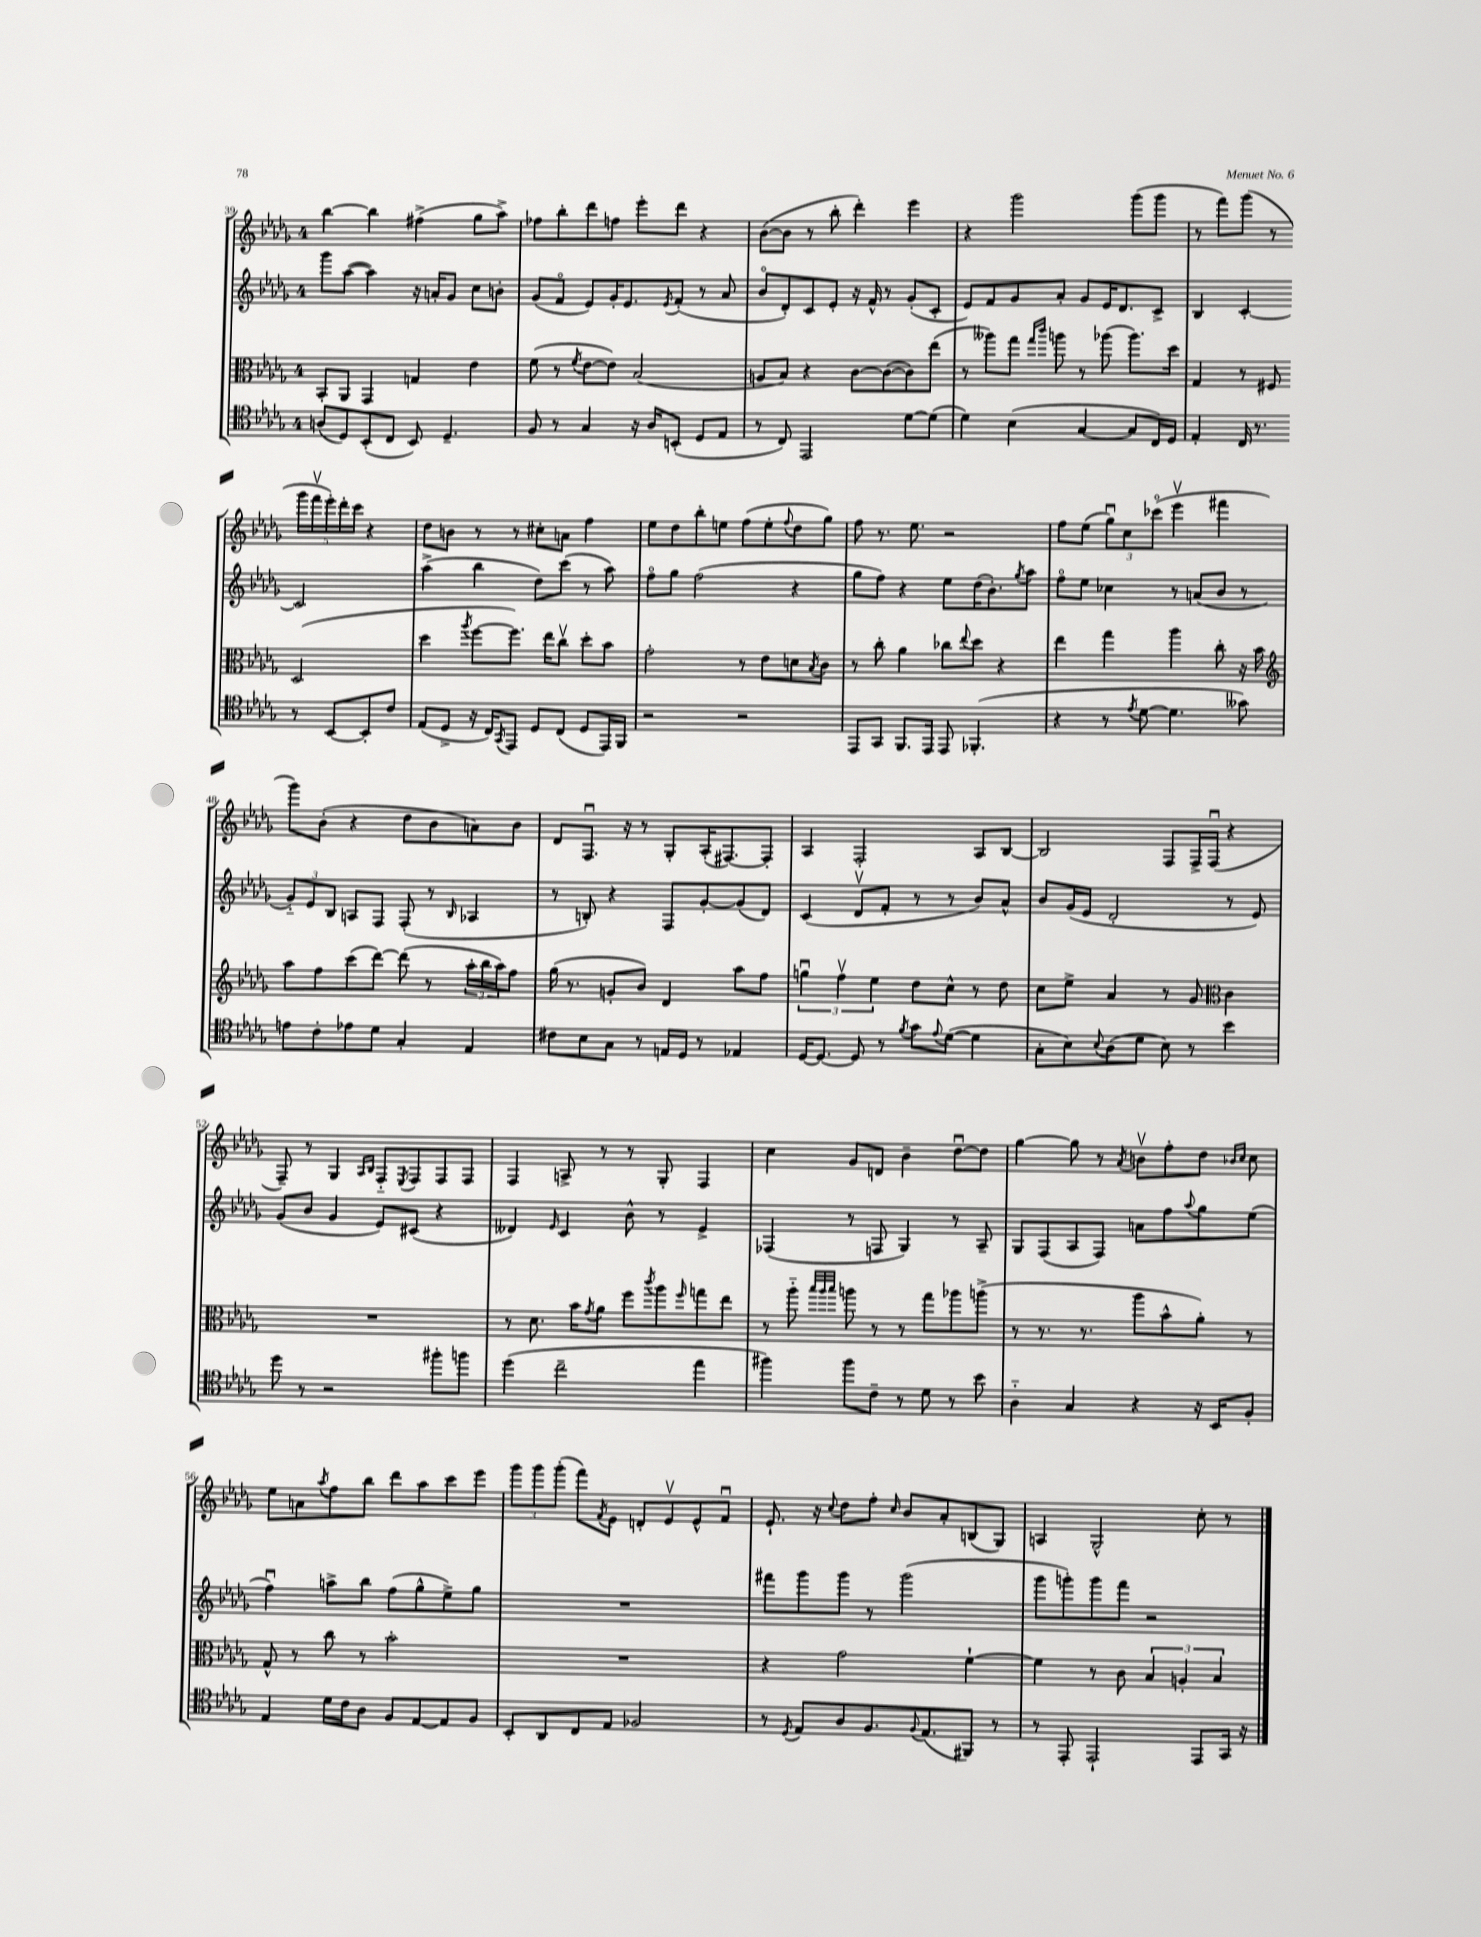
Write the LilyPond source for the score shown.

<<
\new StaffGroup <<
\new Staff = "s0" {
    \clef treble \key des \major \once \override Staff.TimeSignature.style = #'single-digit \time 4/4
    bes''4~ bes''4 fis''4->( ges''8 aes''8->) |
    fes''8 bes''8-. des'''8 f''8 ees'''8-. des'''8 r4 |
    bes'8~( bes'8 r8 bes''8-. des'''4-.) ees'''4 |
    r4 ges'''2 ges'''8( ges'''8 |
    r8 f'''8) ges'''8( r8 \tuplet 5/4 { ges'''16 f'''16\upbow ees'''16-.) des'''16-. c'''16 } r4 |
    des''8 b'8 r8 r8 cis''8-. a'8 f''4 |
    ees''8 des''8 bes''8-. e''8 f''8( e''8-. \appoggiatura { f''8 } des''8 ges''8) |
    f''8 r8. ees''8. r2 |
    f''8 ees''8( \tuplet 3/2 { ges''8\downbow) c''8 ces'''8\flageolet( } ees'''4\upbow fis'''4 |
    ges'''8) bes'8-.( r4 des''8 bes'8 a'8) bes'8 |
    des'8 f8.\downbow r16 r8 ges8-. aes16-.( fis8.~) fis8-. |
    aes4 f2-. aes8 bes8~ |
    bes2 f8 f16-> f16\downbow( r4 |
    f8--) r8 ges4 \grace { aes16 bes16 } f8-_ \acciaccatura { ees8 } f8 f8 f8 |
    f4 a8-> r8 r8 ges8-. f4 |
    c''4 ges'8 d'8 bes'4-- des''8~\downbow des''8 |
    ges''4~ ges''8 r8 \acciaccatura { aes'8 } b'8\upbow f''8-. des''8 \grace { bes'16 c''16 } c''8 |
    ees''8 a'8 \acciaccatura { aes''8 } f''8 bes''8 des'''8 aes''8 c'''8 ees'''8 |
    \tuplet 3/2 { ges'''8 ges'''8 ges'''8-.( } f'''8) \acciaccatura { f'8 } ees'8 d'8-. ees'8\upbow ees'8-^ f'8\downbow |
    ees'8.-! r16 \appoggiatura { c''8 } des''8 f''8-. \grace { c''16 } bes'8 aes'8-. b8( ges8) |
    a4 ges2-^ c''8-. r8 \bar "|." |
}
\new Staff = "s1" {
    \clef treble \key des \major \once \override Staff.TimeSignature.style = #'single-digit \time 4/4
    ges'''8 aes''8~( aes''4) r16 a'16-. ges'8 c''8 b'8-. |
    ges'8( f'8\flageolet ees'8) ges'16-. ees'8. \acciaccatura { ees'8 } f'8-.( r8 aes'8 |
    bes'8\flageolet des'8-.) c'8 ees'8-. r16 f'16-^ r8 ges'8-.( c'8-. |
    ees'8) f'8 ges'8 aes'8-. ges'8 ees'16 des'8. c'8-> |
    bes4 c'4~-. c'2 |
    aes''4->( bes''4 des''8) c'''8( r8 aes''8) |
    f''8\flageolet ges''8 f''2( r4 |
    ges''8 f''8) r4 ees''8 des''16( bes'8.-.) \acciaccatura { ges''8 } aes''8 |
    f''8\flageolet ees''8 ces''4 r8 a'8( bes'8 r8 |
    \tuplet 3/2 { ges'8-_) ees'8 bes8 } a8 f8 f8-.( r8 \grace { bes16 } aes4 |
    r8 b8-.) r4 f8 ges'8~-. ges'8( des'8) |
    c'4( des'8\upbow f'8-. r8 r8 bes'8) aes'8-^ |
    bes'8 ges'16( ees'16 des'2-. r8 ees'8) |
    ges'8( bes'8 ges'4 ees'8) cis'8( r4 |
    deses'4) \grace { ees'16 } c'4 bes'8-^ r8 ees'4-> |
    fes4( r8 f8 ges4) r8 aes8-- |
    ges8 f8( aes8 f8) a'8 f''8 \appoggiatura { aes''8 } ges''8 ees''8( |
    f''4\downbow) a''8-> bes''8 f''8( ges''8-^ ees''8->) ges''8 |
    R1 |
    fis'''8 ges'''8 ges'''8 r8 ges'''2( |
    ges'''8 g'''8-.) g'''8 f'''8 r2 \bar "|." |
}
\new Staff = "s2" {
    \clef alto \key des \major \once \override Staff.TimeSignature.style = #'single-digit \time 4/4
    bes,8-. aes,8 ges,4 g4 ees'4 |
    f'8( r8 \acciaccatura { f'8 } ees'8~ ees'8) bes2( |
    a8 bes8) r4 c'8~ c'8~( c'8) ees''8( |
    r8 aeses''8) ges''8 \grace { ges''16 c'''16 } a''8 r8 aes''8( aes''8.) des''16 |
    ges4 r8 fis8 des2( |
    des''4 \acciaccatura { aes''8 } f''8~ f''8.) ees''16 c''8\upbow des''8-. bes'8 |
    ges'2-. r8 ees'8 d'8 \acciaccatura { bes8 } c'8 |
    r8 c''8-. aes'4 ces''8 \appoggiatura { ees''8 } des''8 r4 |
    ees''4 ges''4 aes''4 c''8-. r16 bes'16 |
    \clef treble aes''8 f''8 c'''8( des'''8~) des'''8( r8 \tuplet 3/2 { aes''16-. bes''16 aes''16) } f''8 |
    ges''16( r8. g'8-. bes'8) des'4 aes''8 f''8 |
    \tuplet 3/2 { g''4\downbow f''4\upbow ees''4 } des''8 c''8-^ r8 des''8 |
    c''8 ees''8-> aes'4 r8 ges'8 \clef alto c'4 |
    R1 |
    r8 des'8. bes'16 \acciaccatura { ges'8 } aes'8 f''8 \acciaccatura { c'''8 } aes''8 \grace { f''16 } g''8 ees''8 |
    r8 aes''8-_ \grace { bes''32 aes''32 bes''32 } a''8 r8 r8 ges''8 aes''8 a''8->( |
    r8 r8. r8. aes''8 bes'8-^ aes'8-.) r8 |
    ges8-^ r8 c''8 r8 bes'2-. |
    R1 |
    r4 ges'2 f'4~-! |
    f'4 r8 c'8 \tuplet 3/2 { bes4 a4-. bes4 } \bar "|." |
}
\new Staff = "s3" {
    \clef tenor \key des \major \once \override Staff.TimeSignature.style = #'single-digit \time 4/4
    a8( des8) bes,8-.( c8 bes,8) des4.-- |
    f8 r8 ges4 r16 aes16 b,8-.( des8 ees8 |
    r8 c8) ees,2 des'8~ des'8( |
    des'4) bes4( ges4~ ges8 c16) des16 |
    ees4-. c16 r8. r8 bes,8~ bes,8-. c'8 |
    ees8( des8-> r16 c16) \acciaccatura { ges,8 } ees,8 des8 c8( des8 ees,16) f,16 |
    r2 r2 |
    ees,8 ges,8 f,8. ees,16 ees,8 fes,4.-.( |
    r4 r8 \acciaccatura { ees'8 } des'8~ des'4. geses'8) |
    e'8 c'8-. ees'8 des'8 ges4-. ees4 |
    cis'8 bes8 ges8 r8 e16 des16 r8 ees4 |
    des16~ des8.~ des8 r8 \acciaccatura { f'8 } ges'8 \appoggiatura { ees'8 } des'8~( des'4 |
    ges8-. bes8) \appoggiatura { bes8 } aes8( des'8 bes8) r8 bes'4 |
    des''8 r8 r2 fis''8-. f''8 |
    des''4( c''2-- ees''4 |
    fis''4) fis''8 c'8-- r8 des'8 r8 bes'8 |
    aes4-_ ges4 r4 r16 bes,16 f8-. |
    ees4 des'16 c'16 aes8 f8 ees8~ ees8 f8 |
    bes,8-. aes,8 c8 ees8 fes2 |
    r8 \acciaccatura { des8 } ees8 aes8 f8. \appoggiatura { f8 } ees8.( fis,8) r8 |
    r8 ees,8-. ees,2-! ees,8 ges,16 r16 \bar "|." |
}
>>
>>
\layout { \context { \Score currentBarNumber = #39 } }
